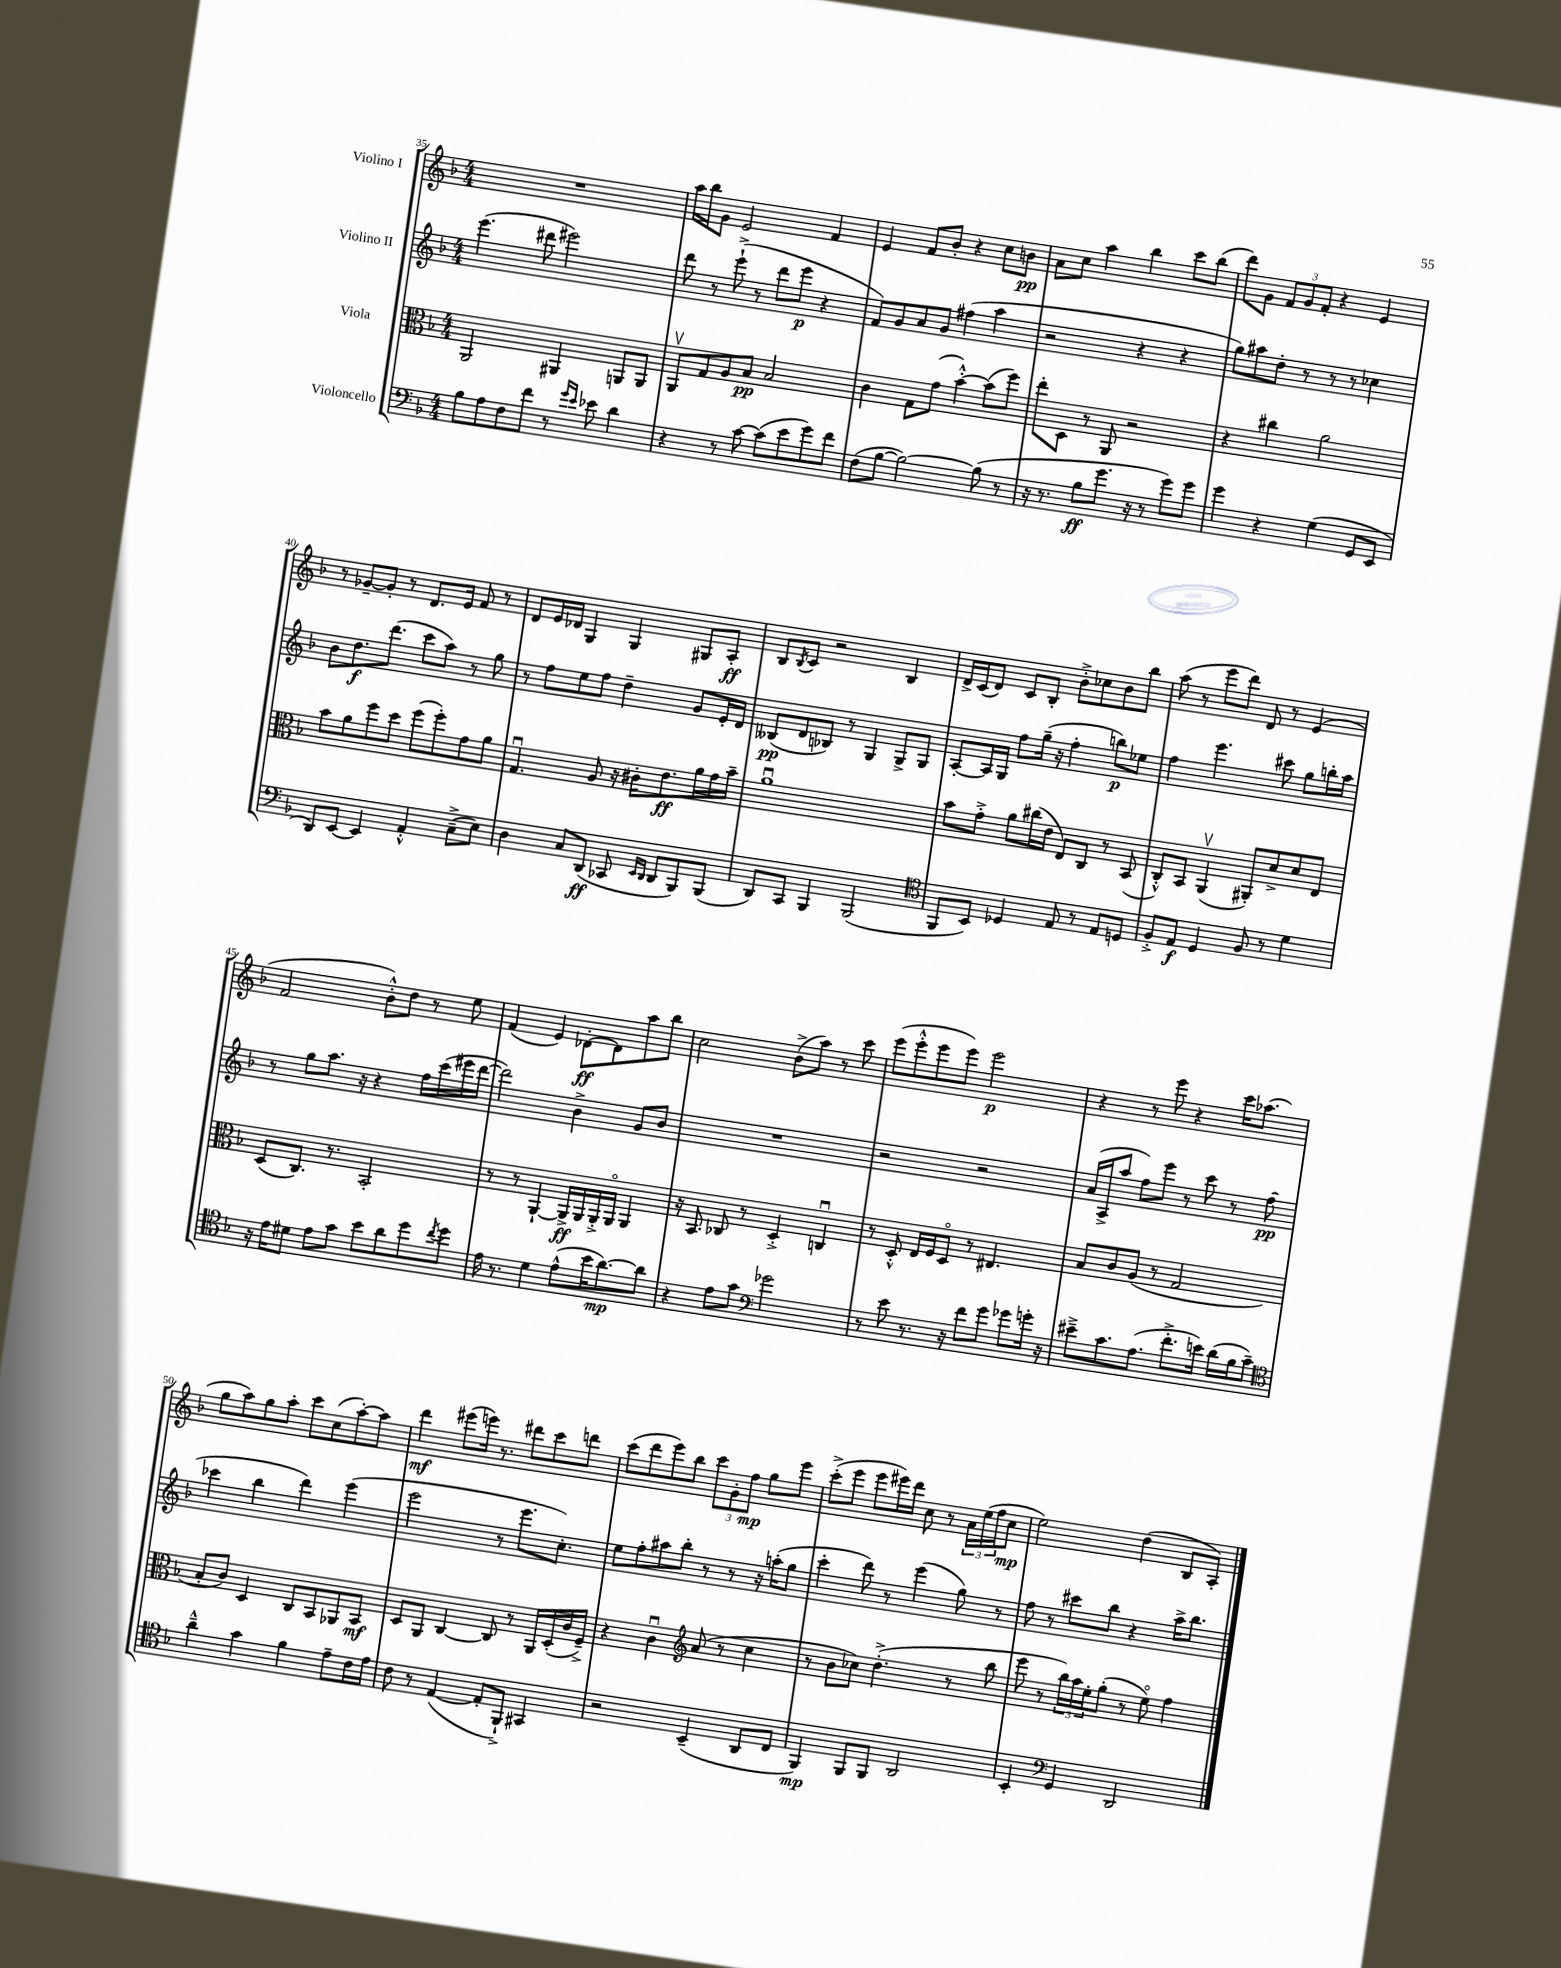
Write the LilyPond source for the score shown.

<<
\new StaffGroup <<
\new Staff = "s0" \with { instrumentName = "Violino I" } {
    \clef treble \key f \major \numericTimeSignature \time 4/4
    R1 |
    a''16 bes''16 g'8 e'2 f'4 |
    e'4 f'8 bes'8-. r4 c''8 b'8\pp |
    a'8 c''8 a''4 bes''4 c'''8 bes''8( |
    d'''8) g'8 \tuplet 3/2 { f'8 g'8 f'8-. } r4 e'4 |
    r8 ges'8~-- ges'8-. r8 d'8. e'16 f'8 r8 |
    d'8 e'16 des'16 g4 g4 gis8 a8-.\ff |
    bes8 \acciaccatura { bes8 } c'8 r2 bes4 |
    d'16-> c'16( d'8) c'8 bes8-. bes'8-.-> ces''8 bes'8 bes''8 |
    a''8( r8 e'''8 d'''8) d'8 r8 e'4( |
    f'2 bes'8-.-^) d''8 r8 e''8 |
    f'4( e'4) des'8~-.\ff des'8 a''8 bes''8 |
    c''2 bes'8->( a''8) r8 c'''8 |
    e'''8( e'''8-.-^ e'''8 e'''8) e'''2\p |
    r4 r8 e'''8 r4 c'''16 aes''8.( |
    g''8 a''8) g''8 a''8-. c'''8 c''8( a''8~-.) a''8 |
    d'''4\mf eis'''8( e'''16) r8. dis'''8 c'''8 d'''8 |
    c'''8( d'''8 e'''8) bes''8 \tuplet 3/2 { c'''8 g'8-. f''8\mp } g''8 e'''8 |
    c'''8-.->( e'''8 e'''8 eis'''16) d'''16 c''8 r8 \tuplet 3/2 { a'16 e''16( f''16 } c''8\mp |
    e''2) d''4( bes8 a8-.) \bar "|." |
}
\new Staff = "s1" \with { instrumentName = "Violino II" } {
    \clef treble \key f \major \numericTimeSignature \time 4/4
    e'''4.( dis'''8 eis'''2) |
    d'''8 r8 e'''8-!->( r8 d'''8 e'''8\p r4 |
    f'8) g'8 a'8 g'8 fis''4( a''4 |
    r2 r4 r4 |
    g''8) ais''8 d''8-. r8 r8 r8 ces''4 |
    bes'8 d''8.\f d'''8.( c'''8 a''8) r8 g''8 |
    r8 f''8 e''8 f''8 d''4-- g'8 e'16-. d'16 |
    beses8\pp( d'8 bes8) r8 g4 g8-> g8 |
    a8~-. a16 g16 f''8 g''16--( r16 f''4-. b''8\p) ees''8 |
    f''4 e'''4. cis'''8 g''8 b''16-. a''16 |
    r8 g''8 a''8. r16 r4 f''16 c'''16( eis'''16 d'''16~ |
    d'''2) bes'4-> g'8 bes'8 |
    R1 |
    r2 r2 |
    a'16( a16-> a''8 f''8) e'''8 r8 c'''8 r8 f''8\pp( |
    ces'''4 bes''4 d'''4) e'''4( |
    e'''2 r8 e'''8. c''8.-.) |
    e''8 f''8-. ais''8 bes''8-. r8 r8 r16 a''16-.( g''8 |
    c'''4-. d'''8) r8 e'''4( g''8) r8 |
    f''8 r8 cis'''8 bes''8 r4 a''16-> bes''8. \bar "|." |
}
\new Staff = "s2" \with { instrumentName = "Viola" } {
    \clef alto \key f \major \numericTimeSignature \time 4/4
    a,2 ais,4 a,8 a,8 |
    a,8\upbow g8 a8 bes8\pp bes2 |
    c'4 g8 g'8( bes'4~-.-^) bes'8( f''8) |
    e''8-. d8 r8 a,8 r2 |
    r4 cis''4 a'2 |
    bes'8 a'8 f''8 d''8 f''8( f''8-.) g'8 a'8 |
    g4.\downbow a8 r16 cis'16-. e'8.\ff a'16 g'16 bes'16-- |
    a'1\downbow |
    bes'8 g'8-.-> a'8 cis''16( e'16 e8) c8 r8 bes,8( |
    c8-.-^) bes,8 a,4\upbow( ais,8-.) d'8-> d'8 e8 |
    d8( c8.) r8. bes,2-. |
    r8 r8 a,4~-! a,16->\ff a,16 a,16-.-> a,16\flageolet a,4 |
    r16 bes,8. ces8 r8 d4-.-> c4\downbow |
    r8 d8-.-^ e16 f16 d8\flageolet r8 eis4. |
    bes8 c'8 a8( r8 g2 |
    bes8-. c'8) d4 c8 bes,8 aes,8 bes,8\mf |
    d8 a,8 c4~ c8 r8 a,16 d16-.( c'16 f16--->) |
    r4 c'4\downbow \clef treble a'8( r8 c''4 |
    r8 bes'8 ces''8) d''4.-.->( r8 bes''8 |
    e'''8 r8 \tuplet 3/2 { bes''16) a''16 e''16-. } g''8-.( r8 e''8\flageolet) f''4 \bar "|." |
}
\new Staff = "s3" \with { instrumentName = "Violoncello" } {
    \clef bass \key f \major \numericTimeSignature \time 4/4
    bes8 a8 f8 f'8 r8 \grace { g'16 e'16 } ees'8 d'4 |
    r4 r8 c'8~ c'8( e'8 g'8) f'8 |
    f8( bes8~ bes2~) bes8( r8 |
    r16 r8. bes8\ff g'8. r16 r8 g'8) g'8 |
    g'4 r4 g4( g,8 e,8 |
    d,8) e,8~ e,4 a,4-.-^ c8--->( e8) |
    d4 c8 d,8\ff( ces,8 \grace { e,16 d,16 } d,8 bes,,8) bes,,8( |
    d,8) c,8 bes,,4 bes,,2( |
    \clef tenor f,8 bes,8) des4 e8 r8 e8 d8 |
    f8-.-> e8\f d4 f8 r8 d'4 |
    r16 e'16 dis'8 e'8 g'8 bes'8 a'8 d''8 \acciaccatura { c''8 } d''8 |
    e'16 r8. d'4 e'8-^( bes'16 a'8.~\mp) a'8 |
    r4 e'8 g'8 \clef bass ges'2 |
    r8 e'8 r8. r16 f'8 g'8 ges'8 g'16-. r16 |
    eis'8---> c'8. a8.( f'8.-.-> e'16) d'16( bes16 c'8--) |
    \clef tenor a'4---^ g'4 f'4 e'8-- c'16 e'16 |
    c'8 r8 e4~( e8-. f,8-!->) gis,4 |
    r2 bes,4--( a,8 c8 |
    f,4\mp) f,8 f,8 a,2 |
    bes,4-. \clef bass g,4 d,2 \bar "|." |
}
>>
>>
\layout { \context { \Score currentBarNumber = #35 } }
